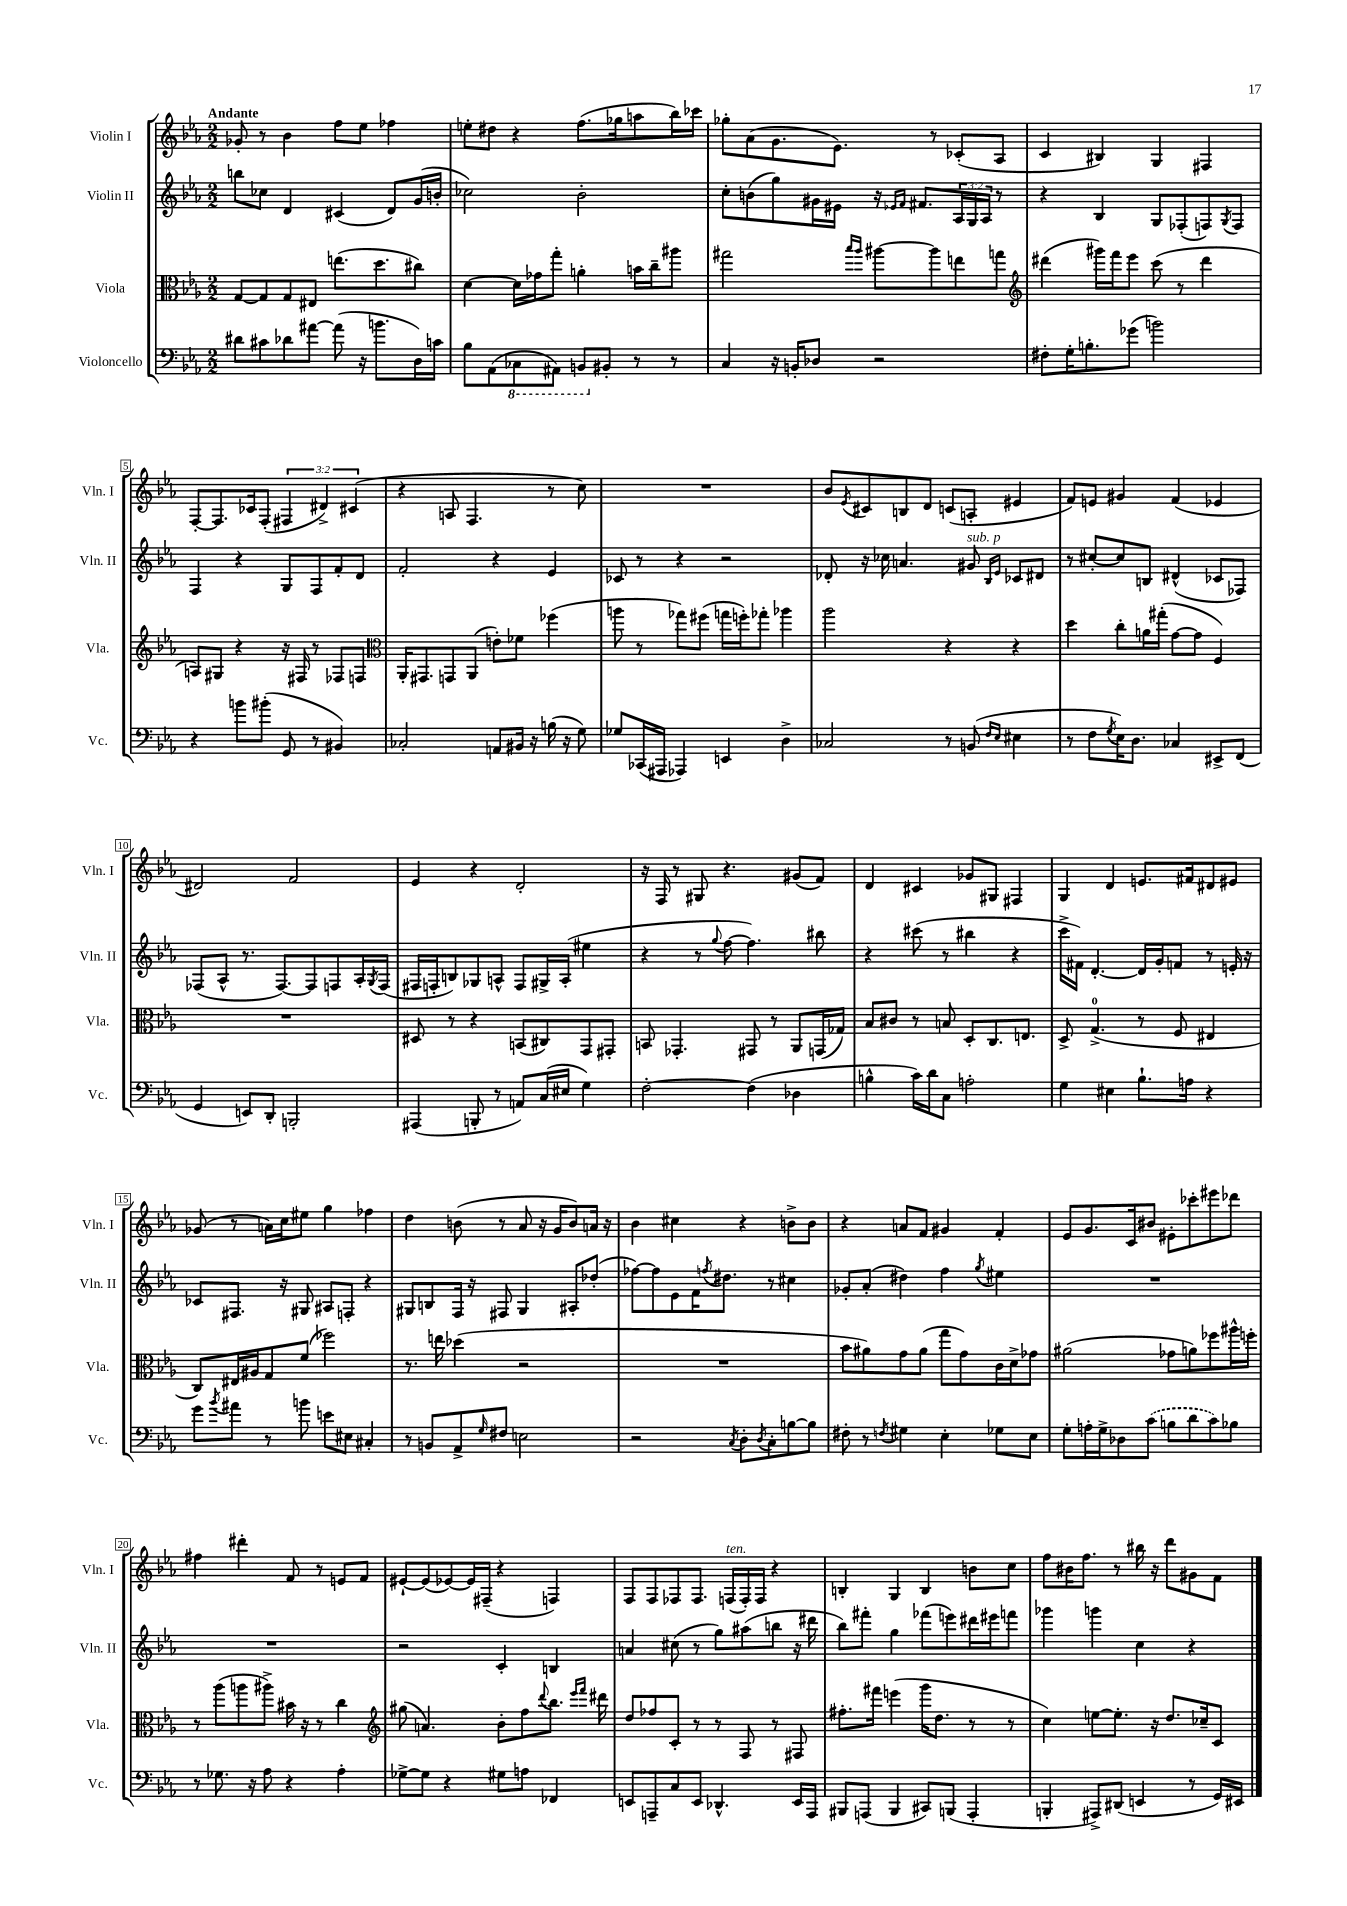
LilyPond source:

<<
\new StaffGroup <<
\new Staff = "s0" \with { instrumentName = "Violin I" shortInstrumentName = "Vln. I" } {
    \clef treble \key ees \major \numericTimeSignature \time 2/2 \override Staff.TupletNumber.text = #tuplet-number::calc-fraction-text \tempo "Andante"
    ges'8-. r8 bes'4 f''8 ees''8 fes''4 |
    e''8-. dis''8 r4 f''8.( ges''16 a''8 bes''16) ces'''16 |
    ges''8-. aes'8( g'8. ees'8.) r8 ces'8-.( aes8 |
    c'4 bis4) g4 fis4 |
    f8~-. f8. ces'16 f8-.( \tuplet 3/2 { fis4 dis'4->) cis'4( } |
    r4 a8 f4. r8 c''8) |
    R1 |
    bes'8 \acciaccatura { ees'8 } cis'8 b8 d'8 c'8( a8-. eis'4 |
    f'8) e'8 gis'4 f'4( ees'4 |
    dis'2) f'2 |
    ees'4 r4 d'2-. |
    r16 f16 r8 gis8 r4. gis'8( f'8) |
    d'4 cis'4 ges'8 gis8 fis4 |
    g4 d'4 e'8. fis'16 dis'8 eis'8 |
    ges'8( r8 a'16) c''16 eis''8 g''4 fes''4 |
    d''4 b'8( r8 aes'8 r16 g'16 b'8) a'16 r16 |
    bes'4 cis''4 r4 b'8-> b'8 |
    r4 a'8 f'8 gis'4 f'4-. |
    ees'8 g'8. c'16 bis'8 eis'8-. ces'''8-. eis'''8 des'''8 |
    fis''4 dis'''4-. f'8 r8 e'8 f'8 |
    eis'8~-! eis'8( ees'8~) ees'16 fis16--( r4 f4) |
    f8 f8 fes8 fes8. f16^\markup { \italic "ten." }( f16-.) f16 r4 |
    b4-. g4 b4 b'8 c''8 |
    f''8 bis'16 f''8. r8 bis''16 r16 d'''8 gis'8 f'8 \bar "|." |
}
\new Staff = "s1" \with { instrumentName = "Violin II" shortInstrumentName = "Vln. II" } {
    \clef treble \key ees \major \numericTimeSignature \time 2/2 \override Staff.TupletNumber.text = #tuplet-number::calc-fraction-text
    b''8 ces''8 d'4 cis'4( d'8) g'16( b'16-. |
    ces''2) bes'2-. |
    c''8-. b'8( g''8) gis'16 eis'16 r16 \grace { ees'16 f'16 } fis'8. \tuplet 3/2 { aes16 g16 aes16 } r8 |
    r4 bes4 g8 fes8-.( f8) \acciaccatura { g8 } f8 |
    f4 r4 g8 f8 f'8-. d'8 |
    f'2-. r4 ees'4 |
    ces'8 r8 r4 r2 |
    des'8-. r16 ces''16 a'4. gis'8^\markup { \italic "sub. p" } \grace { bes16 ees'16 } ces'8 dis'8 |
    r8 cis''8~-. cis''8 b8 dis'4-^( ces'8 fes8) |
    fes8( aes8-^ r8. fes8.~) fes8 f8 aes16-. \acciaccatura { g8 } f16( |
    fis16 f16-. b8) ges8 a8-^ f8 gis16-> a16-.( eis''4 |
    r4 r8 \appoggiatura { g''8 } f''8~ f''4.) bis''8 |
    r4 cis'''8( r8 bis''4 r4 |
    c'''16-> fis'16) d'4.~-. d'16 g'16-. f'8 r8 e'16-. r16 |
    ces'8 fis8. r16 gis8 ais8 f8-. r4 |
    gis8 b8 f16 r16 fis8 gis4 ais8-. des''8-.( |
    fes''8~) fes''8 ees'8 f'16 \acciaccatura { f''8 } dis''8. r8 cis''4 |
    ges'8-. aes'8-.( dis''4) f''4 \acciaccatura { g''8 } eis''4 |
    R1 |
    R1 |
    r2 c'4-. b4 |
    a'4 cis''8( r8 g''8) ais''8( b''8 r16 dis'''16 |
    bes''8) fis'''8-. g''4 fes'''8( e'''8) dis'''16 eis'''16 f'''8 |
    ges'''4 g'''4 c''4 r4 \bar "|." |
}
\new Staff = "s2" \with { instrumentName = "Viola" shortInstrumentName = "Vla." } {
    \clef alto \key ees \major \numericTimeSignature \time 2/2
    g8~ g8 g8 eis8 e''8.( d''8. cis''8) |
    d'4~ d'16 ges'16 g''8-. a'4-. b'16 c''16-- ais''8 |
    gis''2 \grace { bes''16 aes''16 } ais''8~ ais''8 e''8 g''8 |
    \clef treble dis'''4( gis'''16) f'''16 ees'''8 c'''8( r8 dis'''4 |
    a8) gis8 r4 r16 fis16 r8 fes8 f8 |
    \clef alto aes,16-. gis,8. g,8 aes,8( e'8-.) fes'8 fes''4( |
    a''8 r8 ges''8) fis''8( g''16 f''16-.) ges''8-. aes''4 |
    aes''2 r4 r4 |
    d''4 c''8-. a'16 gis''16-.( g'8~ g'8 f4) |
    R1 |
    dis8 r8 r4 b,8( cis8) g,8 gis,8-. |
    b,8 ges,4.-. gis,8 r8 aes,8 g,16( ges16) |
    bes8 cis'8 r8 b8 d8-. c8. e8. |
    d8-> g4.-0->( r8 f8 eis4 |
    c8) eis16 ais16 g8 f'8( fes''2) |
    r8. e''16 des''4( r2 |
    R1 |
    bes'8 ais'8) g'8 ais'8( g''8 g'8) c'16 d'16-> ges'8 |
    ais'2( ges'8 a'8) fes''8 ais''16-^ f''16-. |
    r8 aes''8( a''8 ais''8->) bis'16 r16 r8 c''4 |
    \clef treble gis''8( a'4.) bes'8-. f''8 \appoggiatura { d'''8 } bes''8. \grace { ees'''16 f'''16 } dis'''16 |
    d''8 fes''8 c'8-. r8 r8 f8 r8 fis8 |
    fis''8.-. fis'''16 e'''4( g'''16 d''8. r8 r8 |
    c''4) e''8~ e''8.-. r16 d''8. ces''16-- c'8 \bar "|." |
}
\new Staff = "s3" \with { instrumentName = "Violoncello" shortInstrumentName = "Vc." } {
    \clef bass \key ees \major \numericTimeSignature \time 2/2
    dis'8 cis'8 des'8 ais'8~ ais'8( r16 b'8. d16) c'16 |
    bes8 aes,8( \ottava #-1 ces,8 ais,,8) b,,8 \ottava #0 bis,8-. r8 r8 |
    c4 r16 b,16-. des8 r2 |
    fis8-. g16-. b8.-. ges'8( b'2) |
    r4 b'8 bis'8-.( g,8 r8 bis,4) |
    ces2-. a,8 bis,16 r16 b16( r16 g8) |
    ges8 ces,16( ais,,16 aes,,4) e,4 d4-> |
    ces2 r8 b,8( \grace { f16 ees16 } eis4 |
    r8 f8 \acciaccatura { g8 } ees16) d8. ces4 eis,8-> f,8( |
    g,4 e,8) d,8-. b,,2-. |
    ais,,4( b,,8-. r8 a,8) c16( eis16 g4) |
    f2~-. f4( des4 |
    b4-^ c'16) d'16 c8 a2-. |
    g4 eis4 bes8.-! a16 r4 |
    g'8 \acciaccatura { bes'8 } ais'8 r8 b'8 e'8 eis8 cis4-. |
    r8 b,8 aes,8-> \grace { g16 } fis8 e2 |
    r2 \acciaccatura { c8 } d8-. \acciaccatura { d8 } c8-. b8~ b8 |
    fis8-. r8 \acciaccatura { f8 } gis4 ees4-. ges8 ees8 |
    g8-. a16-. g16-> des8 \once \slurDashed c'8( b8 d'8 c'8) bes8 |
    r8 ges8. r16 aes8 r4 aes4-. |
    ges8~-> ges8 r4 gis8 a8 fes,4 |
    e,8 a,,8-- c8 e,8 des,4.-^ e,16 a,,16 |
    bis,,8 a,,8( bis,,4 cis,8) b,,8( a,,4-. |
    b,,4-. ais,,8->) dis,8( e,4 r8 g,16) eis,16 \bar "|." |
}
>>
>>
\layout { \context { \Score \override BarNumber.stencil = #(make-stencil-boxer 0.1 0.3 ly:text-interface::print) } }
